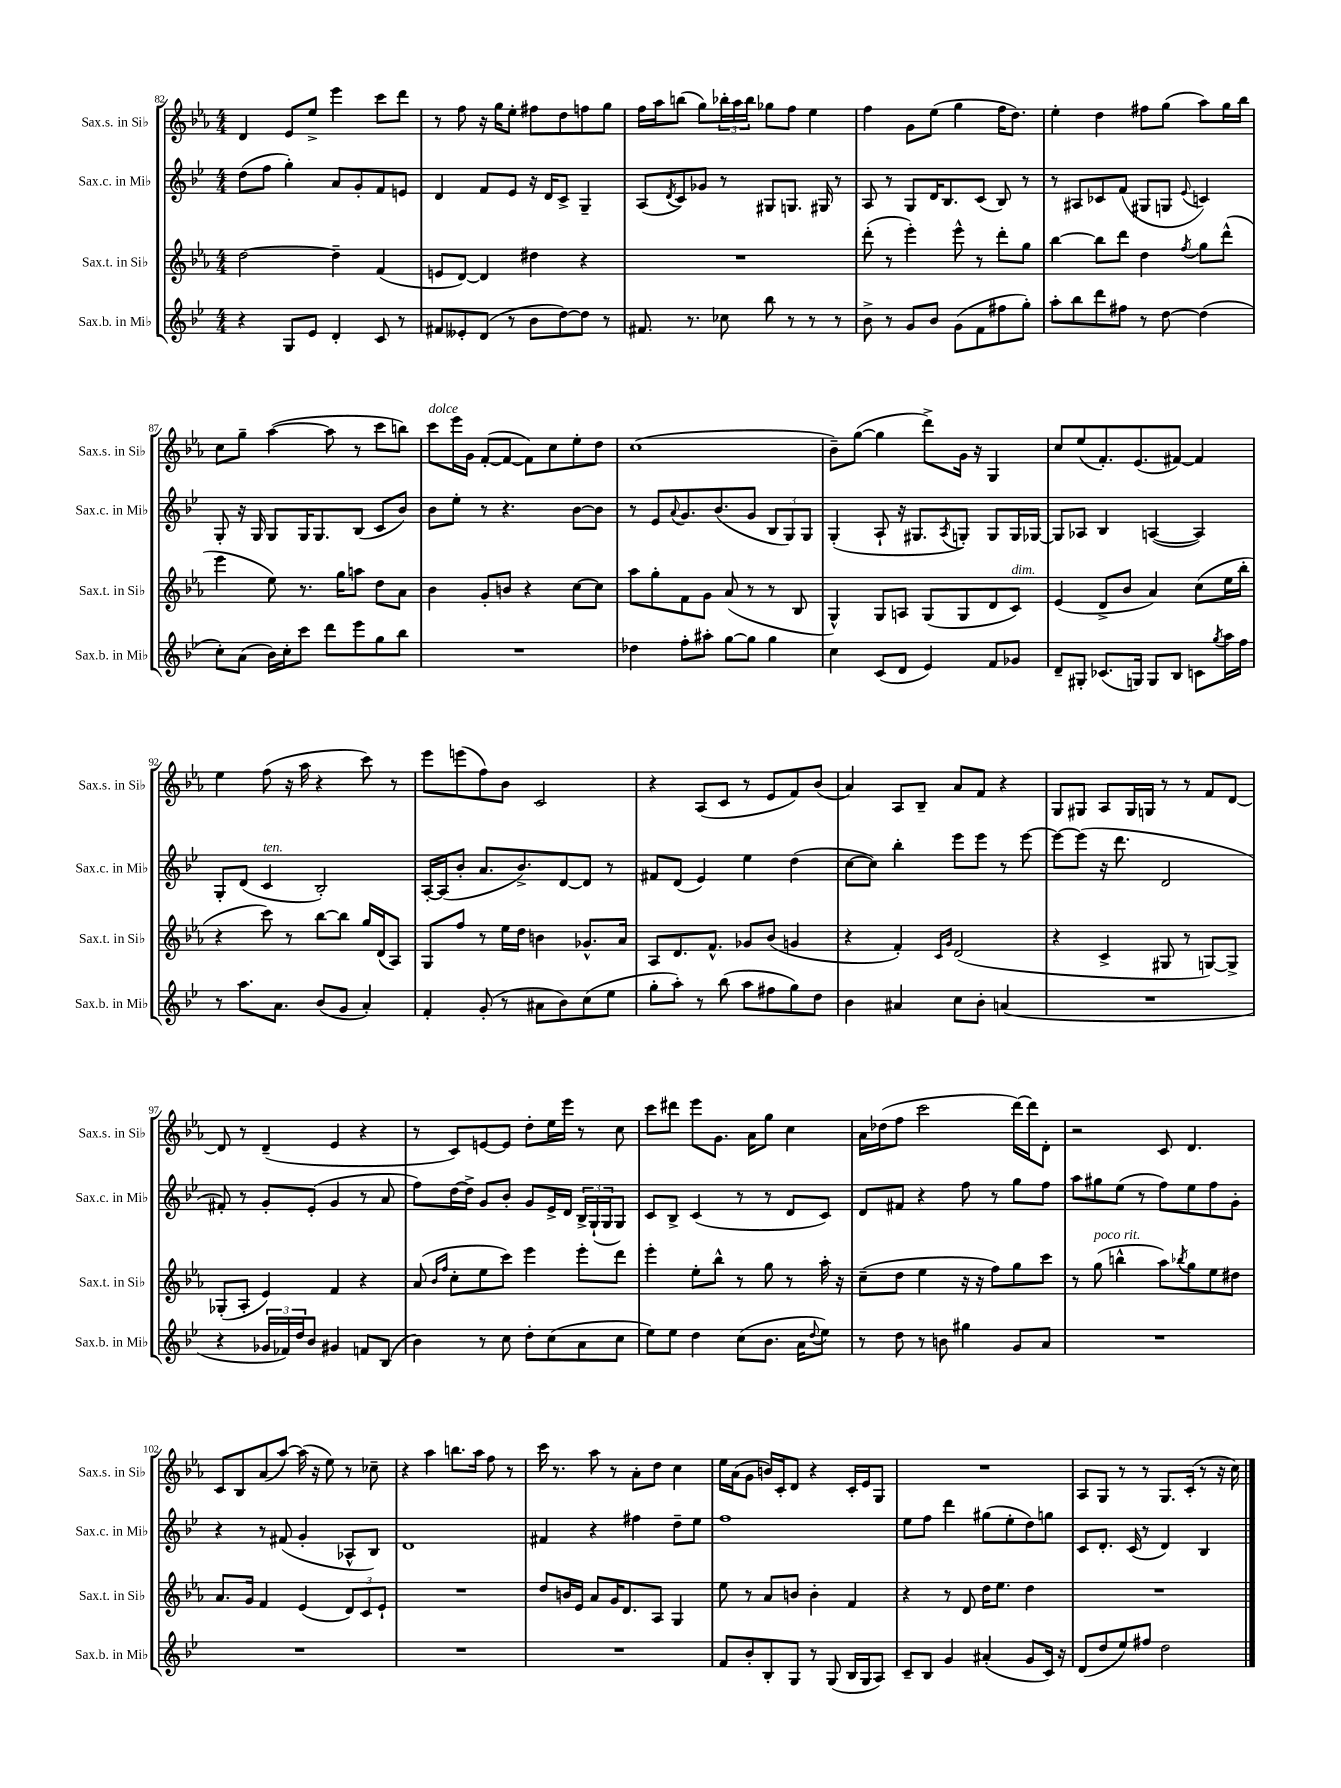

**kern	**kern	**kern	**kern
*staff4	*staff3	*staff2	*staff1
*clefG2	*clefG2	*clefG2	*clefG2
*k[b-e-]	*k[b-e-a-]	*k[b-e-]	*k[b-e-a-]
*M4/4	*M4/4	*M4/4	*M4/4
4r	[2dd	(8dd	4d
.	.	8ff	.
8G	.	4gg')	8e-
8e-	.	.	8ee-^
4d'	4dd~]	8a	4eee-
.	.	8g'	.
8c	(4f	8f	8ccc
8r	.	8e	8ddd
=	=	=	=
8f#	8e	4d	8r
8e--'	[8d)	.	8ff
(8d	4d]	8f	16r
.	.	.	16gg
8r	.	8e-	8ee-'
8b-	4dd#	16r	8ff#
.	.	16d	.
[8dd)	.	8c^	8dd
8dd]	4r	4G~	8ff
8r	.	.	8gg
=	=	=	=
8.f#	1r	(8A	16ff
.	.	.	16aa-
.	.	8qd	.
.	.	8c)	(8bb
8.r	.	.	.
.	.	8g-	8gg)
8cc-	.	8r	24bb-'
.	.	.	24aa-
.	.	.	24bb-
8bb-	.	8G#	8gg-
8r	.	8.G	8ff
8r	.	.	4ee-
.	.	16G#	.
8r	.	8r	.
=	=	=	=
8b-^	(8ddd'	8A	4ff
8r	8r	8r	.
8g	4eee-')	8G	8g
8b-	.	16d	(8ee-
.	.	8.B-	.
(8g	8eee-^^	.	4gg
8f	8r	(8c	.
8ff#	8ddd'	8B-)	16ff
.	.	.	8.dd)
8gg')	8gg	8r	.
=	=	=	=
8aa'	[4bb-	8r	4ee-'
8bb-	.	8A#	.
8ddd	8bb-]	8c-	4dd
8ff#	8ddd	(8f	.
8r	4dd	8G#	8ff#
[8dd	.	8G	(8gg
.	8qff	8qqe-	.
(4dd]	8gg	4c)	8aa-)
.	(8ddd^^	.	16gg
.	.	.	16bb-
=	=	=	=
8cc')	4eee-	8G'	8cc
(8a	.	16r	8gg~
.	.	16G	.
16b-)	8ee-)	8G	([4aa-
16cc'	.	.	.
8ccc	8.r	16G	.
.	.	8.G	.
8ddd	.	.	8aa-]
.	16gg	.	.
8eee-	8aa	(8B-	8r
8gg	8dd	8c	8ccc
8bb-	8a-	8b-)	8bb)
=	=	=	=
1r	4b-	8b-	8ccc
.	.	8ee-'	16eee-
.	.	.	16g
.	8g'	8r	([8f'
.	8b	4.r	8f_
.	4r	.	8f])
.	.	.	8cc
.	[8cc	[8b-	8ee-'
.	8cc]	8b-]	8dd
=	=	=	=
4dd-	8aa-	8r	(1cc
.	8gg'	8e-	.
.	.	8qqa	.
8ff'	8f	8.g	.
8aa#'	8g	.	.
.	.	(8.b-	.
[8gg	(8a-	.	.
8gg]	8r	8g	.
4gg	8r	12B-	.
.	.	12G)	.
.	8B-	.	.
.	.	12G	.
=	=	=	=
4cc	4G^^)	(4G'	8b-~)
.	.	.	([8gg
(8c	8G	8A`	4gg]
8d	8A	16r	.
.	.	8.G#	.
4e-)	(8G	.	8ddd^)
.	.	8qA	.
.	8G	8G')	16g
.	.	.	16r
8f	8d	8G	4G
8g-	8c)	16G	.
.	.	[16G-	.
=	=	=	=
8d~	(4e-	8G-]	8cc
8G#'	.	8A-	(8ee-
(8.c-	8d^	4B-	8.f')
.	8b-	.	.
16G)	.	.	(8.e-
8G	4a-)	([4A	.
8B-	.	.	[8f#)
8c	(8cc	4A])	4f#]
8qgg	.	.	.
16aa	16ee-	.	.
16ff	16bb-'	.	.
=	=	=	=
8r	4r	8G'	4ee-
8.aa	.	(8d	.
.	8ccc)	4c	(8ff
8.a	.	.	.
.	8r	.	16r
.	.	.	16aa-
(8b-	[8bb-	2B-')	4r
8g	8bb-]	.	.
4a')	16gg	.	8ccc)
.	(16d	.	.
.	8A-)	.	8r
=	=	=	=
4f'	8G	[16A'	8eee-
.	.	(16A]	.
.	8ff	8b-'	(8eee
(8g'	8r	8.a	8ff)
8r	16ee-	.	8b-
.	16dd	8.b-^)	.
8a#	4b	.	2c
8b-)	.	[8d	.
(8cc	8.g-^^	8d]	.
8ee-	.	8r	.
.	16a-	.	.
=	=	=	=
8gg'	8A-	8f#	4r
8aa')	8.d	(8d	.
8r	.	4e-)	(8A-
.	8.f^^	.	.
(8bb-	.	.	8c
8aa	8g-	4ee-	8r
8ff#	(8b-	.	8e-
8gg)	4g	(4dd	8f)
8dd	.	.	(8b-
=	=	=	=
4b-	4r	[8cc	4a-)
.	.	8cc])	.
4a#	4f')	4bb-'	8A-
.	.	.	8B-~
.	16qqc	.	.
.	16qqg	.	.
8cc	(2d	8eee-	8a-
8b-'	.	8eee-	8f
(4a	.	8r	4r
.	.	[8eee-	.
=	=	=	=
1r	4r	8eee-_	8G
.	.	(8eee-]	8G#
.	4c^	16r	8A-
.	.	8.ddd	.
.	.	.	16G#
.	.	.	16G
.	8G#	2d	8r
.	8r	.	8r
.	[8G)	.	8f
.	8G^]	.	[8d
=	=	=	=
4r	(8G-'	8f#')	8d]
.	8A-'	8r	8r
24g-	4e-)	8g'	(4d~
24f-)	.	.	.
24dd	.	.	.
8b-	.	(8e-'	.
4g#	4f	4g	4e-
8f	4r	8r	4r
(8B-	.	8a	.
=	=	=	=
4b-)	(8a-	8ff)	8r
.	16qqb-	.	.
.	16qqff	.	.
.	8cc'	[16dd	8c)
.	.	16dd^]	.
8r	8ee-	8g	[8e
8cc	8ccc)	8b-'	8e]
8dd'	4eee-	8g	8dd'
(8cc	.	16e-^	16ee-
.	.	16d	16eee-
8a	8eee-'	24B-^	8r
.	.	(24G`	.
.	.	24G	.
8cc	8ddd	8G)	8cc
=	=	=	=
8ee-)	4eee-'	8c	8ccc
8ee-	.	8B-^	8ddd#
4dd	8ee-'	(4c	8eee-
.	8bb-^^	.	8.g
(8cc	8r	8r	.
.	.	.	16a-
8.b-	8gg	8r	8gg
.	8r	8d	4cc
16a	.	.	.
8qqdd	.	.	.
8ee-)	16aa-'	8c)	.
.	16r	.	.
=	=	=	=
8r	(8cc~	8d	16a-
.	.	.	(16dd-
8dd	8dd	8f#	8ff
8r	4ee-	4r	2ccc
8b	.	.	.
4gg#	16r	8ff	.
.	16r	.	.
.	8ff)	8r	.
8g	8gg	8gg	[16ddd)
.	.	.	16ddd]
8a	8ccc	8ff	8d'
=	=	=	=
1r	8r	8aa	2r
.	(8gg	8gg#	.
.	4bb^^	(8ee-	.
.	.	8r	.
.	8aa-)	8ff)	8c
.	8qbb-	.	.
.	8gg	8ee-	4.d
.	8ee-	8ff	.
.	8dd#	8g'	.
=	=	=	=
1r	8.a-	4r	8c
.	.	.	8B-
.	16g	.	.
.	4f	8r	(8a-
.	.	(8f#	[8aa-)
.	(4e-	4g'	(16aa-]
.	.	.	16r
.	.	.	8ee-)
.	12d)	8A-^^	8r
.	12c	.	.
.	.	8B-)	8cc-~
.	12e-`	.	.
=	=	=	=
1r	1r	1d	4r
.	.	.	4aa-
.	.	.	8.bb
.	.	.	16aa-
.	.	.	8ff
.	.	.	8r
=	=	=	=
1r	8dd	4f#	16ccc
.	.	.	8.r
.	16b	.	.
.	16e-	.	.
.	8a-	4r	8aa-
.	16g	.	8r
.	8.d	.	.
.	.	4ff#	8a-'
.	8A-	.	8dd
.	4G	8dd~	4cc
.	.	8ee-	.
=	=	=	=
8f	8ee-	1ff	16ee-
.	.	.	(16a-
8b-'	8r	.	8g
8B-'	8a-	.	16b)
.	.	.	16c'
8G	8b	.	8d
8r	4b'	.	4r
(8G	.	.	.
16B-	4f	.	16c'
16G	.	.	16e-
8A)	.	.	8G
=	=	=	=
8c~	4r	8ee-	1r
8B-	.	8ff	.
4g	8r	4ddd	.
.	8d	.	.
(4a#'	16dd	(8gg#	.
.	8.ee-	.	.
.	.	8ee-'	.
8g	4dd	8dd)	.
16c)	.	8gg	.
16r	.	.	.
=	=	=	=
(8d	1r	8c	8A-
8dd	.	8.d'	8G
8ee-)	.	.	8r
.	.	(16c	.
8ff#	.	8r	8r
2dd	.	4d)	8.G
.	.	.	(16c'
.	.	4B-	8r
.	.	.	16r
.	.	.	16cc)
==	==	==	==
*-	*-	*-	*-
